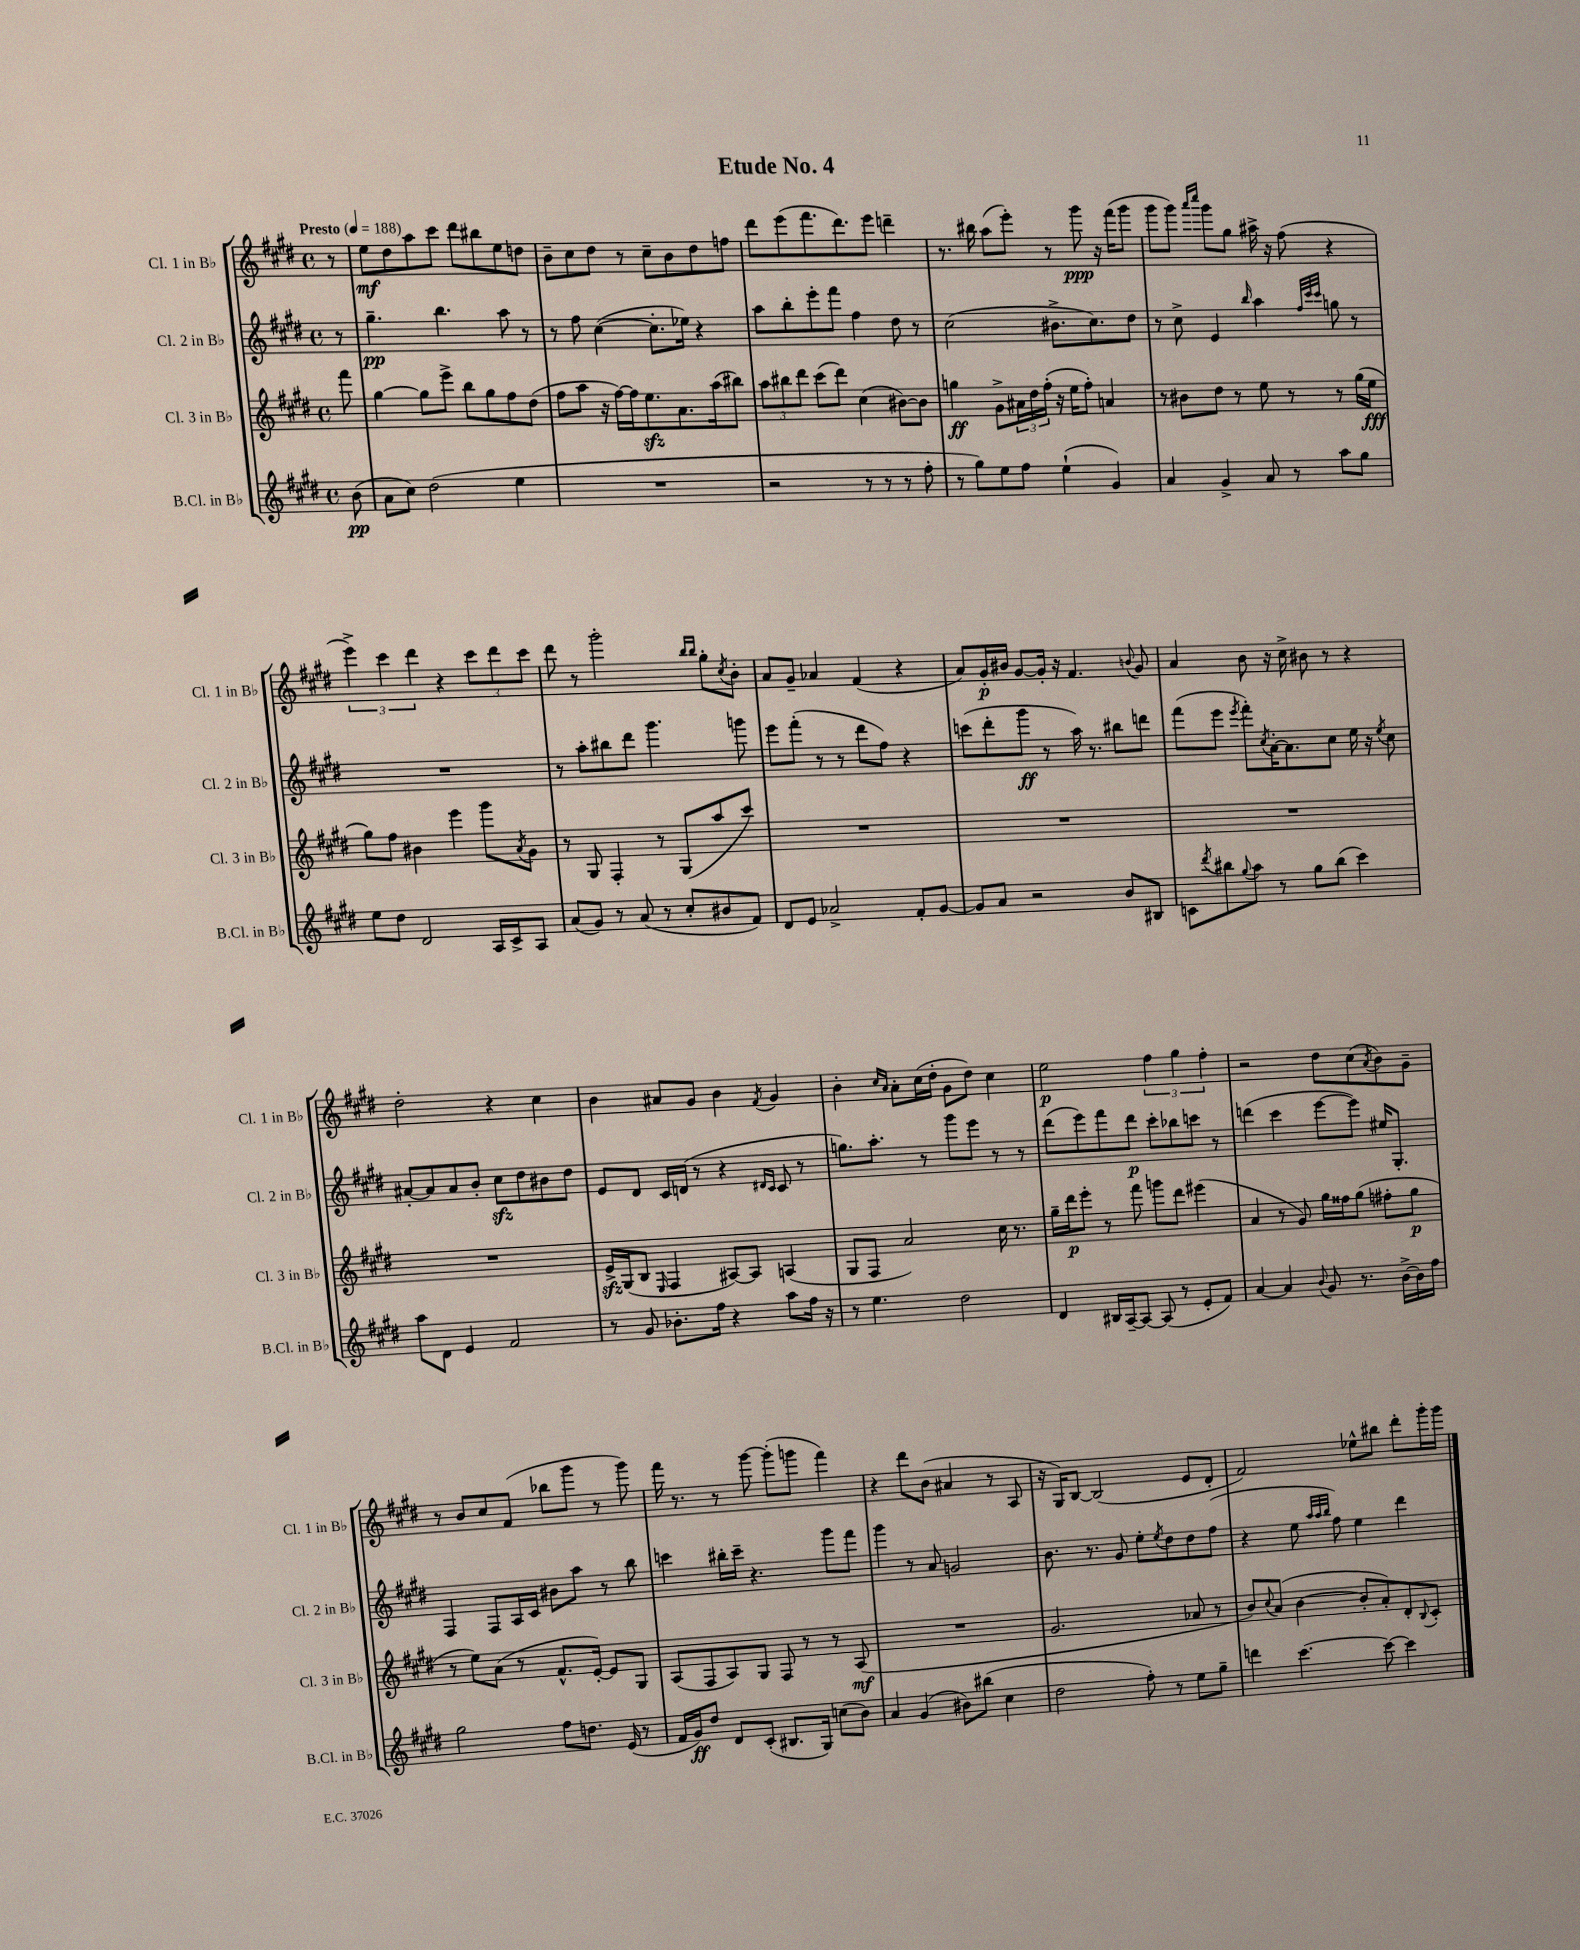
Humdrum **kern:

**kern	**dynam	**kern	**dynam	**kern	**dynam	**kern	**dynam
*part4	*part4	*part3	*part3	*part2	*part2	*part1	*part1
*staff4	*staff4	*staff3	*staff3	*staff2	*staff2	*staff1	*staff1
*I"B.Cl. in B♭	*	*I"Cl. 3 in B♭	*	*I"Cl. 2 in B♭	*	*I"Cl. 1 in B♭	*
*I'B.Cl. in B♭	*	*I'Cl. 3 in B♭	*	*I'Cl. 2 in B♭	*	*I'Cl. 1 in B♭	*
*clefG2	*	*clefG2	*	*clefG2	*	*clefG2	*
*k[f#c#g#d#]	*	*k[f#c#g#d#]	*	*k[f#c#g#d#]	*	*k[f#c#g#d#]	*
*M4/4	*	*M4/4	*	*M4/4	*	*M4/4	*
*met(c)	*	*met(c)	*	*met(c)	*	*met(c)	*
*MM188	*	*MM188	*	*MM188	*	*MM188	*
=	=	=	=	=	=	=	=
!	!	!	!	!	!	!LO:TX:a:B:t=Presto	!
(8b\	pp	8fff#\	.	8r	.	8r	.
=1	=1	=1	=1	=1	=1	=1	=1
8a\L	.	[4gg#\	.	4.gg#~\	pp	8ee\L	mf
8cc#\J)	.	.	.	.	.	8dd#\	.
(2dd#\	.	8gg#\L]	.	.	.	8aa\	.
.	.	8eee^\J	.	4.bb\	.	8ccc#\J	.
.	.	8bb\L	.	.	.	8ddd#\L	.
.	.	8gg#\	.	.	.	8bb#X\	.
4ee\	.	8ff#\	.	8aa\	.	8ee\	.
.	.	(8dd#\J	.	8r	.	8ddn\J	.
=2	=2	=2	=2	=2	=2	=2	=2
1r	.	8ff#\L	.	8r	.	8b~\L	.
.	.	8aa\J	.	8ff#\	.	8cc#\	.
.	.	16r	.	([4cc#\	.	8dd#\J	.
.	.	[16ff#\LL)	.	.	.	.	.
.	.	16ff#\J]	.	.	.	8r	.
.	.	8.eezz\	.	.	.	.	.
.	.	.	.	8.cc#'\L]	.	8cc#~\L	.
.	.	8.a\	.	.	.	8b\	.
.	.	.	.	16ee-X\Jk)	.	.	.
.	.	.	.	4r	.	8dd#\	.
.	.	(16aa\k	.	.	.	.	.
.	.	8bb#X\J)	.	.	.	8ffn\J	.
=3	=3	=3	=3	=3	=3	=3	=3
2r	.	12aa\L	.	8aa\L	.	8ddd#\L	.
.	.	12bb#X\	.	.	.	.	.
.	.	.	.	8bb'\	.	(8eee\	.
.	.	12ddd#\J	.	.	.	.	.
.	.	(8ccc#\L	.	8eee'\	.	8.fff#\	.
.	.	8ddd#\J)	.	8fff#\J	.	.	.
.	.	.	.	.	.	8.ddd#\)	.
8r	.	(4cc#\	.	4ff#\	.	.	.
8r	.	.	.	.	.	8eee\J	.
8r	.	[8b#X\L)	.	8dd#\	.	4dddn~\	.
8ff#'\	.	8b#\J]	.	8r	.	.	.
=4	=4	=4	=4	=4	=4	=4	=4
8r	.	4ggn\	ff	(2cc#\	.	8.r	.
8gg#\L)	.	.	.	.	.	.	.
.	.	.	.	.	.	16bb#X\	.
8ee\	.	8g#^\L	.	.	.	(8aa\L	.
8ff#\J	.	24a#X\L	.	.	.	8eee'\J)	.
.	.	24dd#\	.	.	.	.	.
.	.	(24ff#'\JJ	.	.	.	.	.
(4ee`\	.	16r	.	8.b#X^\L	.	8r	.
.	.	16ee\KL	.	.	.	.	.
.	.	8ff#'\J)	.	.	.	8ggg#\	ppp
.	.	.	.	8.cc#\)	.	.	.
4g#/)	.	4an/	.	.	.	16r	.
.	.	.	.	.	.	(16fff#\KL	.
.	.	.	.	8dd#\J	.	8ggg#\J	.
=5	=5	=5	=5	=5	=5	=5	=5
4a/	.	8r	.	8r	.	8ggg#\L	.
.	.	8b#X\L	.	8cc#^\	.	8ggg#\J)	.
.	.	.	.	.	.	16qqaaa/LL	.
.	.	.	.	.	.	16qqcccc#/JJ	.
4g#^/	.	8dd#\J	.	4e/	.	8ggg#\L	.
.	.	8r	.	.	.	8gg#\J	.
.	.	.	.	16qqbb/	.	.	.
8a/	.	8ee\	.	4aa\	.	16aa#X^\	.
.	.	.	.	.	.	16r	.
8r	.	8r	.	.	.	(8ff#\	.
.	.	.	.	32qqff#/LLL	.	.	.
.	.	.	.	32qqccc#/	.	.	.
.	.	.	.	32qqccc#/JJJ	.	.	.
8aa\L	.	8r	.	8ggn\	.	4r	.
8gg#\J	.	(16gg#\LL	.	8r	.	.	.
.	.	16ee\JJ	fff	.	.	.	.
!!LO:LB:g=z
=6	=6	=6	=6	=6	=6	=6	=6
8ee\L	.	8gg#\L)	.	1r	.	6eee^\)	.
8dd#\J	.	8ff#\J	.	.	.	.	.
.	.	.	.	.	.	6ccc#\	.
2d#/	.	4b#X\	.	.	.	.	.
.	.	.	.	.	.	6ddd#\	.
.	.	4eee\	.	.	.	4r	.
16A/LL	.	8ggg#\L	.	.	.	12ccc#\L	.
16c#^/J	.	.	.	.	.	.	.
.	.	.	.	.	.	12ddd#\	.
.	.	8qa/	.	.	.	.	.
8A/J	.	8g#\J	.	.	.	.	.
.	.	.	.	.	.	12ccc#\J	.
=7	=7	=7	=7	=7	=7	=7	=7
(8a/L	.	8r	.	8r	.	8ddd#\	.
8g#/J)	.	8G#/	.	8aa'\L	.	8r	.
8r	.	4F#'/	.	8bb#X\	.	2ggg#'\	.
(8a/	.	.	.	8ddd#\J	.	.	.
8r	.	8r	.	4.ggg#\	.	.	.
8cc#'/L	.	(8G#/L	.	.	.	.	.
.	.	.	.	.	.	16qqbb/LL	.
.	.	.	.	.	.	16qqbb/JJ	.
8b#X/	.	8aa/	.	.	.	8gg#'\L	.
.	.	.	.	.	.	8qcc#/	.
8f#/J)	.	8ccc#/J)	.	8gggn\	.	8b'\J	.
=8	=8	=8	=8	=8	=8	=8	=8
8d#/L	.	1r	.	8eee\L	.	8a/L	.
8e/J	.	.	.	(8fff#'\J	.	8g#~/J	.
2a-X^/	.	.	.	8r	.	4a-X/	.
.	.	.	.	8r	.	.	.
.	.	.	.	8ddd#\L	.	(4f#/	.
.	.	.	.	8ff#\J)	.	.	.
8f#'/L	.	.	.	4r	.	4r	.
[8g#/J	.	.	.	.	.	.	.
=9	=9	=9	=9	=9	=9	=9	=9
8g#/L]	.	1r	.	(8cccn\L	.	8a/L)	.
8a/J	.	.	.	8ddd#'\	.	16g#'/L	p
.	.	.	.	.	.	16b#X/JJ	.
2r	.	.	.	8ggg#\J	ff	[8g#/L	.
.	.	.	.	8r	.	16g#'/Jk]	.
.	.	.	.	.	.	16r	.
.	.	.	.	16aa\)	.	4.f#/	.
.	.	.	.	8.r	.	.	.
8b/L	.	.	.	8bb#X\L	.	.	.
.	.	.	.	.	.	8qqbn/	.
8B#X/J	.	.	.	8dddn\J	.	8g#/	.
=10	=10	=10	=10	=10	=10	=10	=10
8cn\L	.	1r	.	(8fff#\L	.	4a/	.
8qddd#/	.	.	.	.	.	.	.
8bb#X\	.	.	.	8eee\J	.	.	.
8qqgg#/	.	.	.	8qeee/	.	.	.
8aa\J	.	.	.	8fff#'\L)	.	8b\	.
.	.	.	.	8qcc#/	.	.	.
8r	.	.	.	[16a'\K	.	16r	.
.	.	.	.	8.a\]	.	16cc#^\	.
8gg#\L	.	.	.	.	.	8b#X\	.
(8bb#\J	.	.	.	8cc#\J	.	8r	.
4ccc#\)	.	.	.	16ee\	.	4r	.
.	.	.	.	16r	.	.	.
.	.	.	.	8qee/	.	.	.
.	.	.	.	8cc#\	.	.	.
!!LO:LB:g=z
=11	=11	=11	=11	=11	=11	=11	=11
8aa\L	.	1r	.	[8a#X'/L	.	2dd#'\	.
8d#\J	.	.	.	8a#/]	.	.	.
4e/	.	.	.	8a#/	.	.	.
.	.	.	.	8b'/J	.	.	.
2f#/	.	.	.	8cc#zz\L	.	4r	.
.	.	.	.	8dd#\	.	.	.
.	.	.	.	8b#X\	.	4cc#\	.
.	.	.	.	8dd#\J	.	.	.
=12	=12	=12	=12	=12	=12	=12	=12
8r	.	16ezz^/LL	.	8e/L	.	4b\	.
.	.	(16G#/J	.	.	.	.	.
8g#/	.	8B/J	.	8d#/J	.	.	.
.	.	16qqE/	.	.	.	.	.
8.b-X'\L	.	4F#/	.	16c#/LL	.	8a#X/L	.
.	.	.	.	(16dn/JJ	.	.	.
.	.	.	.	8r	.	8g#/J	.
16ff#\Jk	.	.	.	.	.	.	.
4r	.	[8A#X/L)	.	4r	.	4b\	.
.	.	8A#/J]	.	.	.	.	.
.	.	.	.	16qqd#X/LL	.	.	.
.	.	.	.	16qqc#/JJ	.	8qf#/	.
8aa\L	.	(4An/	.	8c#/	.	4g#/	.
16ff#\Jk	.	.	.	8r	.	.	.
16r	.	.	.	.	.	.	.
=13	=13	=13	=13	=13	=13	=13	=13
8r	.	8G#/L	.	8.ggn\L)	.	4b'\	.
4.ee\	.	8F#/J	.	.	.	.	.
.	.	.	.	8.aa'\J	.	.	.
.	.	.	.	.	.	16qqcc#/LL	.
.	.	.	.	.	.	16qqa/JJ	.
.	.	2a/)	.	.	.	8a'\L	.
.	.	.	.	8r	.	(16cc#\L	.
.	.	.	.	.	.	16dd#'\JJ	.
2dd#\	.	.	.	8ggg#\L	.	8g#\L	.
.	.	.	.	8eee\J	.	8dd#\J)	.
.	.	16cc#\	.	8r	.	4cc#\	.
.	.	8.r	.	.	.	.	.
.	.	.	.	8r	.	.	.
=14	=14	=14	=14	=14	=14	=14	=14
4d#/	.	16gg#~\LL	.	(8ddd#\L	.	2ee\	p
.	.	16ddd#\J	p	.	.	.	.
.	.	8eee'\J	.	8eee\)	.	.	.
16B#X/LL	.	8r	.	8fff#\	.	.	.
[16A~/J	.	.	.	.	.	.	.
8A/J_	.	8fff#\	.	8ddd#\J	p	.	.
(8A/]	.	8gggn\L	.	8ccc#'\L	.	6ff#\	.
8r	.	8ddd#\J	.	8bb-X\	.	.	.
.	.	.	.	.	.	6gg#\	.
8e'/L	.	(4eee#X\	.	8cccn\J	.	.	.
.	.	.	.	.	.	6ff#'\	.
8f#/J)	.	.	.	8r	.	.	.
=15	=15	=15	=15	=15	=15	=15	=15
[4a/	.	4a/	.	(4dddn\	.	2r	.
4a/]	.	8r	.	4ccc#\	.	.	.
.	.	8g#/)	.	.	.	.	.
8qqb/	.	.	.	.	.	.	.
8g#/	.	16gg#\LL	.	[8eee\L	.	8dd#\L	.
.	.	16ff##X\J	.	.	.	.	.
8.r	.	(8gg#\J	.	8eee\J])	.	(8cc#\	.
.	.	.	.	.	.	8qa/	.
.	.	8ff#X'\L	.	16ee#X/KL	.	8b\)	.
[16b^\LL	.	.	.	8.G#'/J	.	.	.
16b\]	.	8gg#\J	p	.	.	8g#~\J	.
16ff#\JJ	.	.	.	.	.	.	.
!!LO:LB:g=z
=16	=16	=16	=16	=16	=16	=16	=16
2gg#\	.	8r	.	4F#/	.	8r	.
.	.	8ee\L)	.	.	.	8b/L	.
.	.	(8a\J	.	8F#/L	.	8cc#/	.
.	.	8r	.	16A/L	.	(8f#/J	.
.	.	.	.	16c#/JJ	.	.	.
8ff#\L	.	8.f#^^/L	.	8b#X\L	.	8bb-X\L	.
8.ddn\J	.	.	.	8aa\J	.	8ggg#\J	.
.	.	[16e'/Jk)	.	.	.	.	.
.	.	8e/L]	.	8r	.	8r	.
(16e/	.	.	.	.	.	.	.
8r	.	8G#/J	.	8bb\	.	8ggg#\)	.
=17	=17	=17	=17	=17	=17	=17	=17
16f#/LL	.	(8A/L	.	4cccn\	.	16fff#\	.
16g#/J)	ff	.	.	.	.	8.r	.
8dd#/J	.	8F#/	.	.	.	.	.
8d#/L	.	8A/)	.	16bb#X'\LL	.	8r	.
.	.	.	.	16ccc~\JJ	.	.	.
(8c#'/J	.	8G#/J	.	4.r	.	[8ggg#\	.
8.B#X/L	.	8F#/	.	.	.	(8ggg#'\L]	.
.	.	8r	.	.	.	8gggn\J	.
16G#/Jk)	.	.	.	.	.	.	.
(8ccn\L	.	8r	.	8ggg#\L	.	4fff#\)	.
8b\J)	.	(8A/	mf	8fff#\J	.	.	.
=18	=18	=18	=18	=18	=18	=18	=18
4a/	.	1r	.	4ggg#\	.	4r	.
(4g#/	.	.	.	8r	.	8ddd#\L	.
.	.	.	.	8a/	.	(8b\J	.
8b#X\L)	.	.	.	2gn/	.	4a#X/	.
(8bb#X\J	.	.	.	.	.	.	.
4cc#\	.	.	.	.	.	8r	.
.	.	.	.	.	.	8A/	.
=19	=19	=19	=19	=19	=19	=19	=19
2dd#\	.	2.g#/	.	8.b\	.	16r	.
.	.	.	.	.	.	16G#/KL)	.
.	.	.	.	.	.	[8B/J	.
.	.	.	.	8.r	.	.	.
.	.	.	.	.	.	(2B/]	.
.	.	.	.	8g#/	.	.	.
8ff#'\)	.	.	.	8ee'\L	.	.	.
.	.	.	.	8qee/	.	.	.
8r	.	.	.	8dd#\	.	.	.
8ee\L	.	8a-X/	.	8dd#\	.	8e/L	.
8gg#~\J	.	8r	.	(8ff#\J	.	8d#'/J	.
=20	=20	=20	=20	=20	=20	=20	=20
4dddn\	.	8b/L)	.	4r	.	2f#/)	.
.	.	8qqcc#/	.	.	.	.	.
.	.	(8a/J	.	.	.	.	.
[4.ccc#\	.	[4b\	.	8ee\	.	.	.
.	.	.	.	32qqaa/LLL	.	.	.
.	.	.	.	32qqaa/	.	.	.
.	.	.	.	32qqbb/JJJ	.	.	.
.	.	.	.	8ff#\)	.	.	.
.	.	8b'/L]	.	4ee\	.	8ee-X^^\L	.
8ccc#\_	.	8a'/)	.	.	.	8bb#X\J	.
4ccc#\]	.	8d#'/	.	4ddd#\	.	8ddd#'\L	.
.	.	8qqB/	.	.	.	.	.
.	.	8c#'/J	.	.	.	16ggg#'\L	.
.	.	.	.	.	.	16ggg#\JJ	.
==	==	==	==	==	==	==	==
*-	*-	*-	*-	*-	*-	*-	*-
